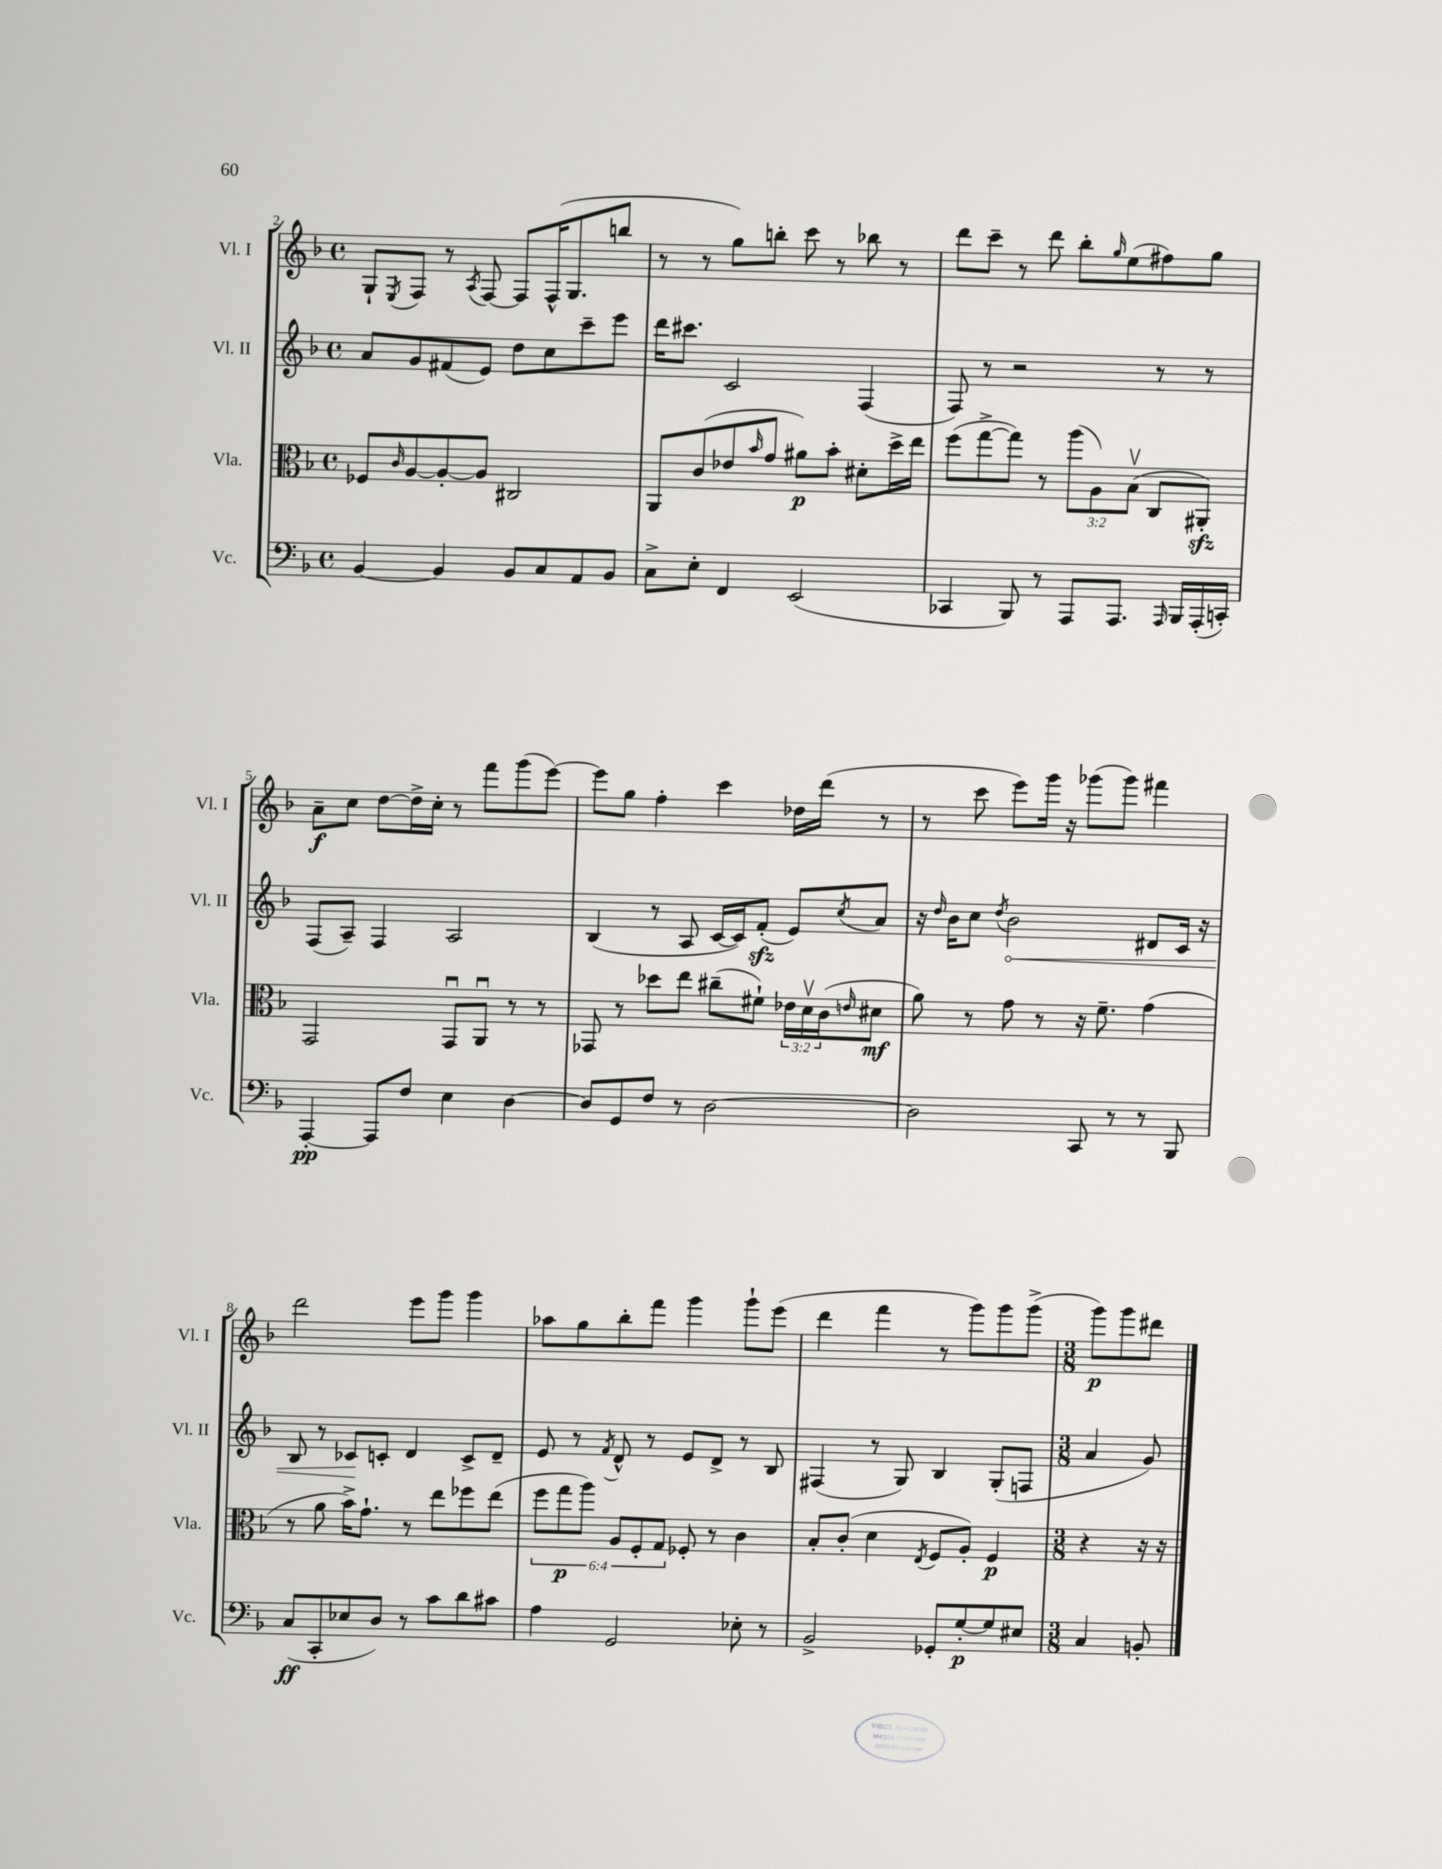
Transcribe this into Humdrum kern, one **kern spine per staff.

**kern	**kern	**kern	**kern
*staff4	*staff3	*staff2	*staff1
*clefF4	*clefC3	*clefG2	*clefG2
*k[b-]	*k[b-]	*k[b-]	*k[b-]
*M4/4	*M4/4	*M4/4	*M4/4
*met(c)	*met(c)	*met(c)	*met(c)
[4BB-/	8F-/L	8a/L	8G`/L
.	16qqc/	.	8qE/
.	[8A/	8g/	8F/J
4BB-/]	8A'/_	(8f#/	8r
.	.	.	8qA/
.	8A/]J	8e/J)	[8F/
8BB-/L	2C#/	8dd\L	8F/]L
8C/	.	8cc\	(16F^^/K
.	.	.	8.G/
8AA/	.	8ccc~\	.
8BB-/J	.	8eee\J	8bb/J
=	=	=	=
8C^\L	8AA/L	16ddd\LK	8r
.	.	8.ccc#\J	.
8E'\J	(8c/	.	8r
4FF/	8e-/	2c/	8gg\L)
.	16qqb-/	.	.
.	8g/J	.	8bb'\J
(2EE/	8a#\L)	.	8ccc\
.	8b-'\J	.	8r
.	8d#'\L	(4F/	8bb-\
.	16dd^\L	.	8r
.	16ee\JJ	.	.
=	=	=	=
4CC-/	(8ff\L	8F/)	8ddd\L
.	[8gg^\	8r	8ccc~\J
8BBB-/)	8gg\]J)	2r	8r
8r	8r	.	8ddd\
8AAA/L	(12aa\L	.	8bb-'\L
.	12A\)	.	.
.	.	.	16qqgg/
8.AAA/J	.	.	(8ee\
.	(12B-v\J	.	.
.	8C/L	8r	8ff#\)
16qqAAA/	.	.	.
16BBB-/LL	.	.	.
(16AAA'/	8AA#'/J)	8r	8gg\J
16CC'/JJ)	.	.	.
=	=	=	=
[4AAA'/	2GG/	(8F/L	8a~\L
.	.	8A~/J)	8cc\J
8AAA/]L	.	4F/	[8dd\L
8F/J	.	.	16dd^\]L
.	.	.	16cc'\JJ
4E\	8GGu/L	2A/	8r
.	8AAu/J	.	8fff\L
[4D\	8r	.	(8ggg\
.	8r	.	[8eee\J)
=	=	=	=
8D/]L	8GG-/	(4B-/	8eee\]L
8GG/	8r	.	8gg\J
8F/J	8dd-\L	8r	4ff'\
8r	8ee\J	8A/	.
[2D\	(8cc#~\L	[16c/LL	4ccc\
.	.	16c/]J)	.
.	8f#`\J)	(8f'/J	.
.	24e-\LL	8e/L)	16dd-\LL
.	24dv\	.	.
.	.	.	(16ddd\JJ
.	(24c\J	.	.
.	16qqe/	8qcc/	.
.	8d#\J	8a/J	8r
=	=	=	=
2D\]	8a\)	16r	8r
.	.	16qqdd/	.
.	.	16b-\LK	.
.	8r	8cc\J	8ccc\
.	.	8qdd/	.
.	8g\	2b-\	8eee\L)
.	8r	.	16ggg\Jk
.	.	.	16r
8CC/	16r	.	(8ggg-\L
.	8.f~\	.	.
8r	.	.	8ggg-\J)
8r	(4g\	8d#/L	4fff#\
8BBB-/	.	16c/Jk	.
.	.	16r	.
=	=	=	=
(8C/L	8r	8B-/	2ddd\
8CC'/	8a\	8r	.
8E-/	16b-^\LK)	8c-/L	.
.	8.g`\J	.	.
8D/J)	.	8c'/J	.
8r	8r	4d/	8eee\L
8c\L	8ee\L	.	8ggg\J
8d\	8ff-\	8c^/L	4ggg\
8c#\J	(8ee\J	8d~/J	.
=	=	=	=
4A\	12ff\L	8e/	8aa-\L
.	12gg\	.	.
.	.	8r	8gg\
.	12aa\J)	.	.
.	.	8qf/	.
2GG/	12A/L	8d^^/	8bb-'\
.	12F'/	.	.
.	.	8r	8fff\J
.	12G/J	.	.
.	8F-'/	8e/L	4ggg\
.	8r	8d^/J	.
8E-'\	4c\	8r	8ggg`\L
8r	.	8B-/	(8eee\J
=	=	=	=
2BB-^/	8B-'/L	(4F#/	4ddd\
.	(8c'/J	.	.
.	4d\	8r	4fff\
.	.	8G/)	.
.	8qE/	.	.
8GG-'/L	8F/L	4B-/	8r
[8G'/	8A'/J)	.	8ggg\L)
8G/]	4F/	(8G'/L	8ggg\
8E#/J	.	8F/J	(8ggg^\J
=	=	=	=
*M3/8	*M3/8	*M3/8	*M3/8
4C/	4r	4a/	8ggg\L)
.	.	.	8ggg\
8BB'/	16r	8g/)	8ddd#\J
.	16r	.	.
==	==	==	==
*-	*-	*-	*-
